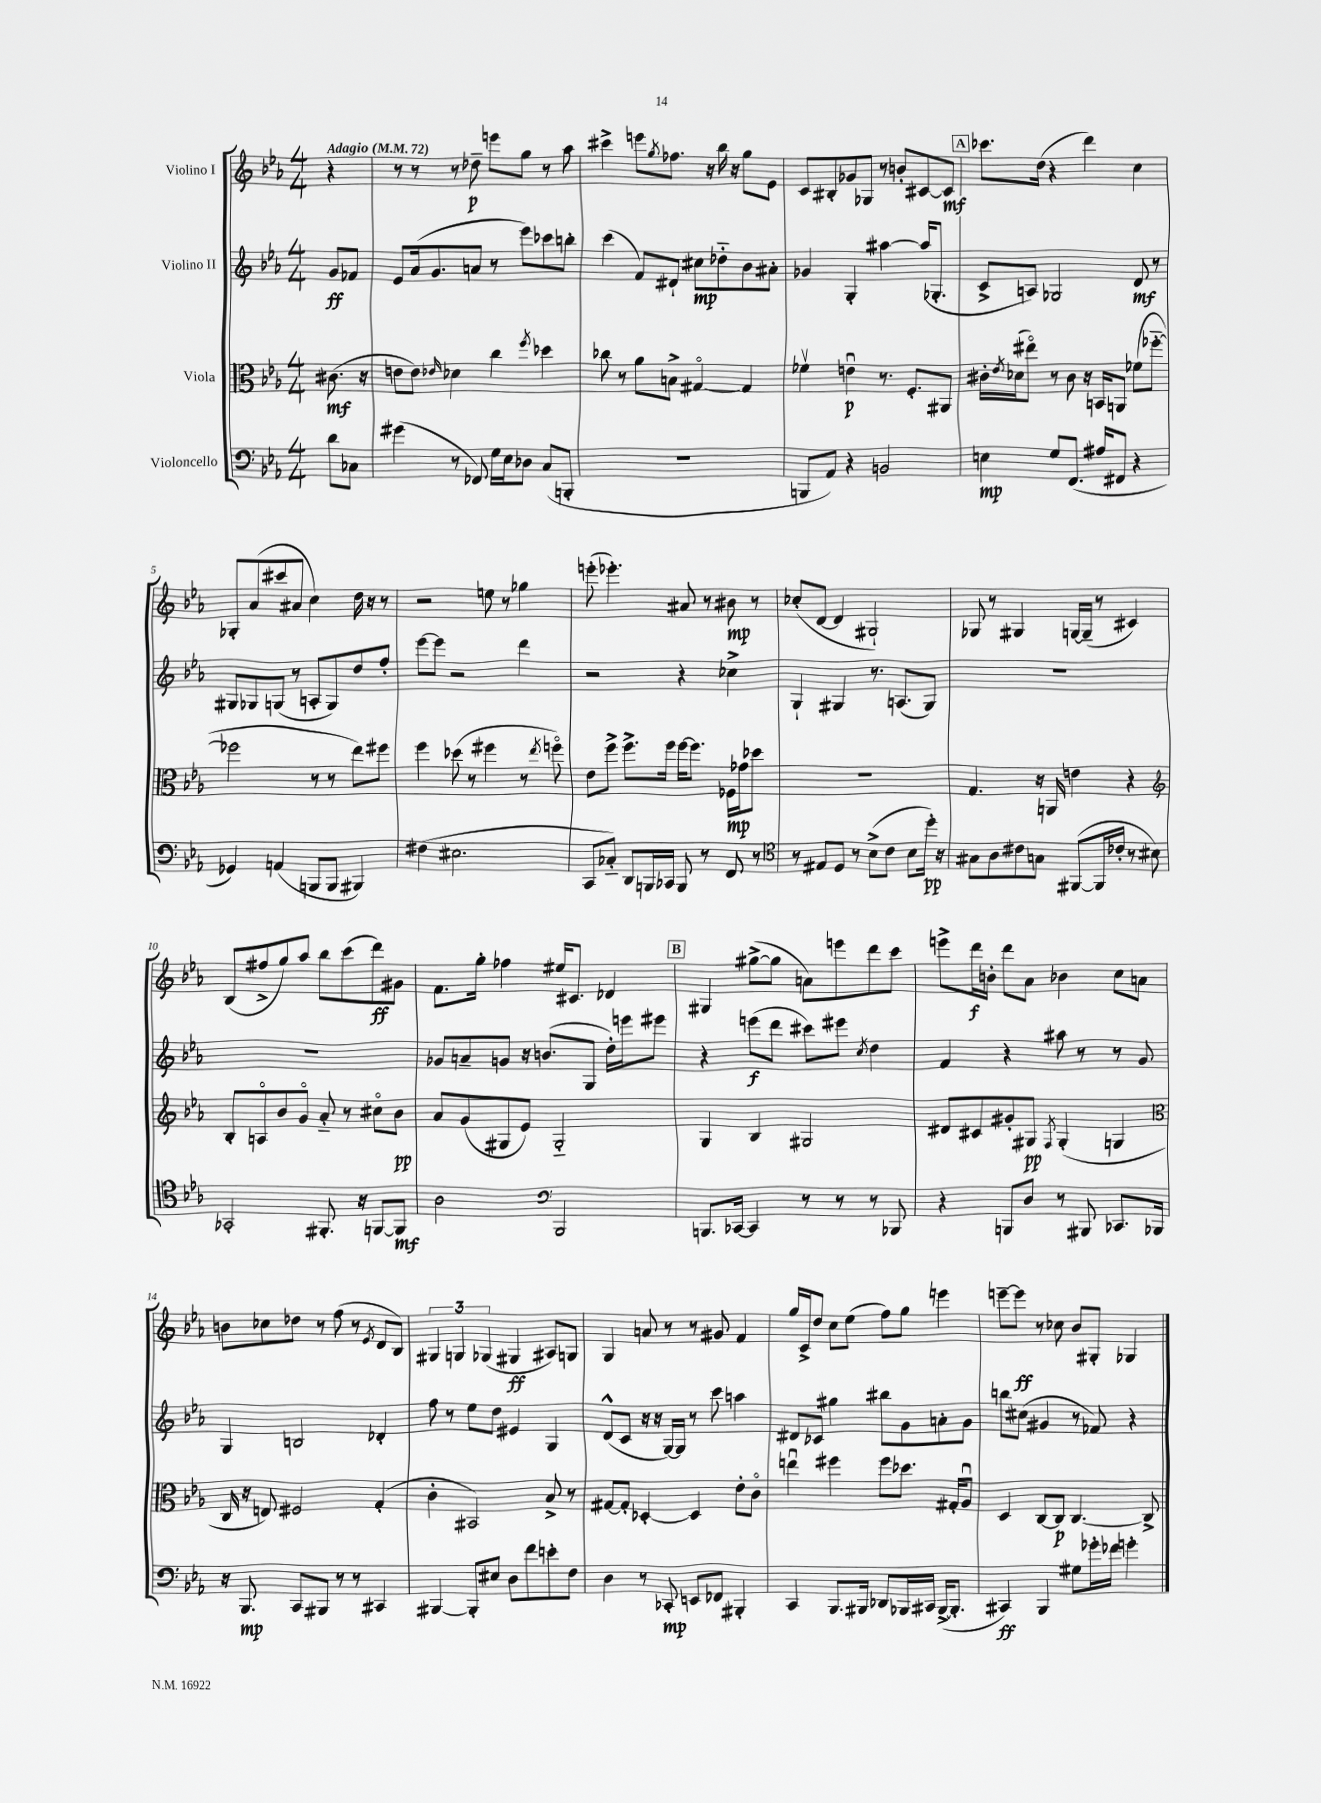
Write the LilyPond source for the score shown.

<<
\new StaffGroup <<
\new Staff = "s0" \with { instrumentName = "Violino I" } {
    \clef treble \key ees \major \numericTimeSignature \time 4/4 \partial 4 \tempo "Adagio" 4 = 72
    r4 |
    r8 r8 r8 des''8--\p e'''8 g''8 r8 aes''8 |
    cis'''4-> e'''8 \acciaccatura { g''8 } fes''8. r16 bes''16 r16 g''8 ees'8 |
    c'8 bis8-. ges'8 ges8 r8 b'8-. cis'8~ cis'8\mf |
    \mark \markup { \box "A" } ces'''8. d''16( r4 d'''4) c''4 |
    ges8-. aes'8( cis'''8 ais'8 c''4) d''16 r16 r8 |
    r2 e''8 r8 ges''4 |
    e'''8-.( ees'''4.-.) ais'8 r8 bis'8\mp r8 |
    ces''8-.( d'8~ d'4 gis2-!) |
    ges8 r8 gis4 g16~ g16--( r8 cis'4) |
    bes8( fis''8-> g''8) aes''8 bes''8 c'''8( d'''8\ff) gis'8 |
    f'8. g''16-. fes''4 eis''16 cis'8. des'4 |
    \mark \markup { \box "B" } gis4 gis''8~->( gis''8 a'8) e'''8 d'''8 c'''8 |
    e'''8-> d'''16\f b'16-. d'''8 aes'8 bes'4 c''8 a'8 |
    b'8 ces''8 des''8 r8 f''8( r8 \acciaccatura { ees'8 } d'8 bes8) |
    \tuplet 3/2 { gis4 g4 ges4( } gis4\ff ais8) g8 |
    g4 a'8 r8 r8 gis'8 f'4 |
    g''16 c'16-> d''8 c''8 ees''8( f''8) g''8 e'''4 |
    e'''8~-- e'''8\ff r8 ces''8 bes'8 gis8-. ges4 \bar "|." |
}
\new Staff = "s1" \with { instrumentName = "Violino II" } {
    \clef treble \key ees \major \numericTimeSignature \time 4/4 \partial 4
    g'8\ff fes'8 |
    ees'8 aes'16( g'8. a'8 r8 ees'''8) ces'''8 b''8-. |
    c'''4( f'8) dis'8-! cis''8\mp des''8-_ bes'8 ais'8-. |
    ges'4 g4-. ais''4~ ais''16( ges8.-. |
    \mark \markup { \box "A" } c'8-> a8) ges2 d'8\mf r8 |
    gis8 ges8 g8( r8 a8-. g8) d''8 f''8-. |
    ees'''8~ ees'''8 r2 d'''4 |
    r2 r4 ces''4-> |
    g4-! gis4 r8. a8.( gis8) |
    R1 |
    R1 |
    ges'8 a'8-- g'8 r16 b'8.( g8 d''16-.) e'''16 eis'''8 |
    \mark \markup { \box "B" } r4 e'''8\f( d'''8 cis'''8) eis'''8 \acciaccatura { c''8 } d''4 |
    f'4 r4 ais''8 r8 r8 g'8 |
    g4 b2 des'4-. |
    f''8 r8 ees''8 d''8 eis'4 g4 |
    d'8-^( c'8 r16 r16 g16~) g16 r8 c'''8 a''4 |
    dis'8 ces'8 gis''4 bis''8 g'8 a'8-. g'8 |
    b''8 cis''8( gis'4 r8 fes'8) r4 \bar "|." |
}
\new Staff = "s2" \with { instrumentName = "Viola" } {
    \clef alto \key ees \major \numericTimeSignature \time 4/4 \partial 4
    cis'8.\mf( r16 |
    e'8 e'8) \grace { ees'16 } des'4 c''4 \acciaccatura { f''8 } des''4 |
    ces''8 r8 aes'8 b8-> gis4~\flageolet gis4 |
    fes'4\upbow e'4\downbow\p r8. f8.-. ais,8 |
    \mark \markup { \box "A" } cis'16-. \acciaccatura { ees'8 } des'16( eis''8\flageolet) r8 cis'8 r16 b,16 a,8 fes'8( fes''8~-_ |
    fes''2 r8 r8 ees''8) fis''8 |
    f''4 des''8( r8 fis''4 r8 \acciaccatura { ees''8 } f''8\flageolet) |
    ees'8 f''8-> f''8.-> f''16 f''16~ f''8. fes16\mp ges'16 des''8 |
    R1 |
    g4. r16 a,16 e'4 r4 |
    \clef treble bes8-. a8\flageolet bes'8 g'8\flageolet aes'8-_ r8 cis''8\flageolet bes'8\pp |
    aes'8 g'8( gis8 ees'8) gis2-_ |
    \mark \markup { \box "B" } g4 bes4 gis2 |
    dis'8 cis'8 gis'8-. gis8\pp \acciaccatura { f8 } gis4-.( g4 |
    \clef alto c16 r16 e8) fis2 g4-.( |
    c'4-. bis,2) bes8-> r8 |
    gis8~ gis8-. des4~-. des4 ees'8-. c'8\flageolet |
    e''4\downbow fis''4 fis''8 des''8. gis16-. aes8\downbow |
    d4 c8~ c8\p c4.~ c8-> \bar "|." |
}
\new Staff = "s3" \with { instrumentName = "Violoncello" } {
    \clef bass \key ees \major \numericTimeSignature \time 4/4 \partial 4
    d'8 ces8 |
    gis'4( r8 fes,8) g16 ees16 des8 c8( b,,8-. |
    R1 |
    b,,8 aes,8) r4 b,2 |
    \mark \markup { \box "A" } e4\mp g8 f,8.( ais16 fis,8 r4 |
    ges,4) a,4( b,,8 b,,8 bis,,4) |
    fis4( eis2. |
    c,8 ces8-_) d,8 b,,16 ces,16 b,,8 r8 f,8 r8 |
    \clef tenor r8 eis8 d8 r8 bes8->( c'8 bes8 d''16-.\pp) r16 |
    gis8 aes8 cis'8 g8 fis,8~( fis,16 ces'16-. r8 bis8) |
    ges,2-. fis,8.-. r16 f,8~ f,8\mf |
    aes2 \clef bass bes,,2 |
    \mark \markup { \box "B" } b,,8. ces,16~ ces,4 r8 r8 r8 bes,,8 |
    r4 b,,8 d8 r8 bis,,8 ces,8. bes,,16 |
    r16 bes,,8.\mp c,8 bis,,8 r8 r8 cis,4 |
    bis,,4~ bis,,8-. eis8 d8 f'8 e'8-. f8 |
    d4 r8 ces,8-.\mp e,8 fes,8 bis,,4-. |
    c,4 bes,,8. bis,,16 des,8 bes,,16 cis,16 bes,,16~->( bes,,8.-. |
    cis,4\ff) bes,,4 gis8 ges'16-. fes'16 g'4-. \bar "|." |
}
>>
>>
